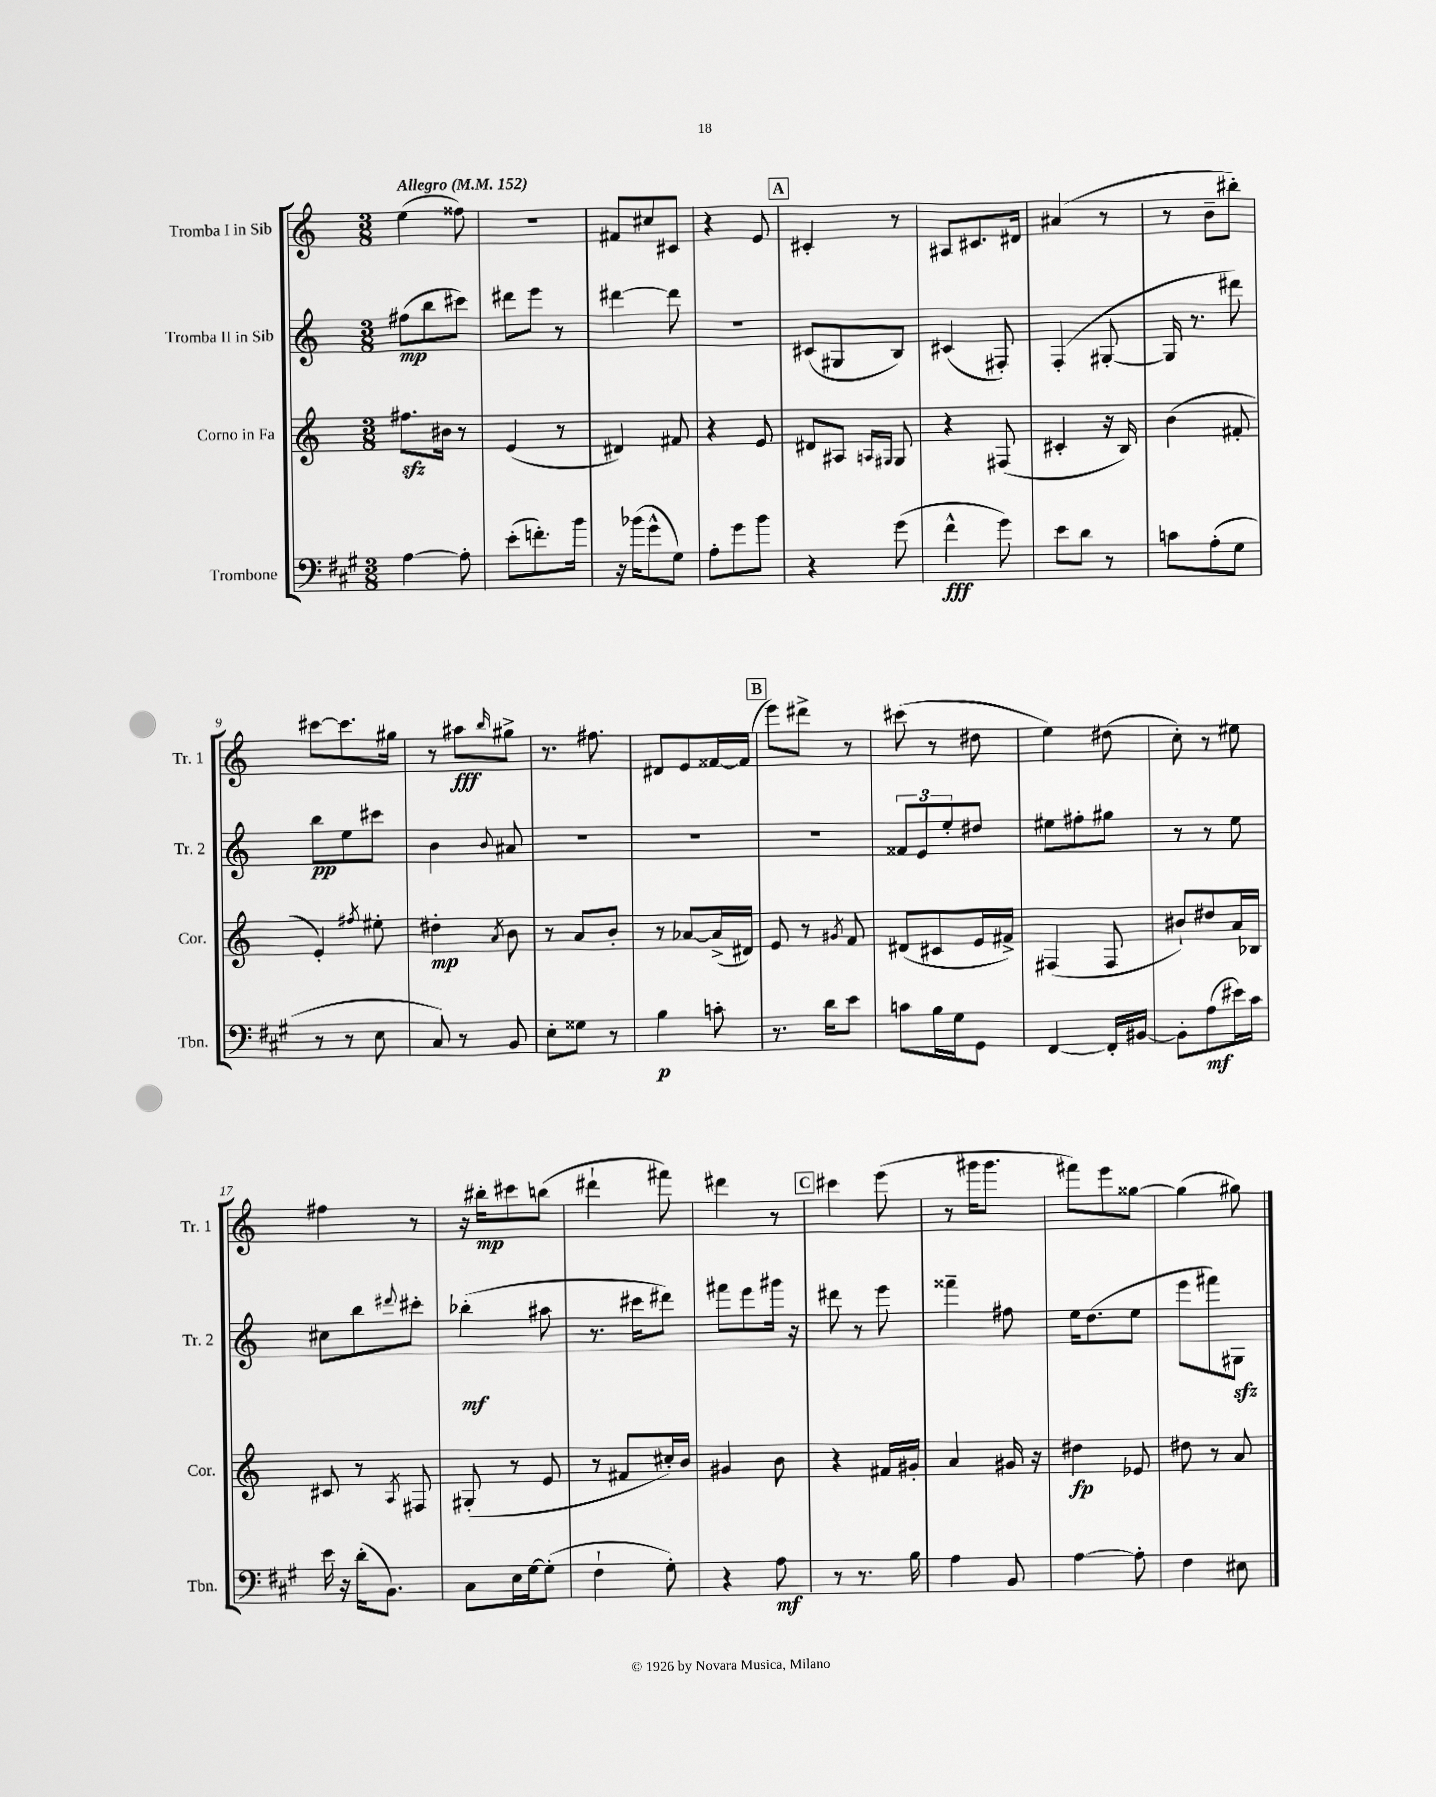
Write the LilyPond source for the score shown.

<<
\new StaffGroup <<
\new Staff = "s0" \with { instrumentName = "Tromba I in Sib" shortInstrumentName = "Tr. 1" } {
    \clef treble \key c \major \numericTimeSignature \time 3/8 \tempo "Allegro" 4 = 152
    e''4( fisis''8) |
    R4. |
    fis'8 cis''8 cis'8 |
    r4 e'8 |
    \mark \markup { \box "A" } cis'4-. r8 |
    ais8 cis'8. dis'16 |
    ais'4( r8 |
    r8 b'8-- bis''8-.) |
    cis'''8~ cis'''8. gis''16 |
    r8 ais''8\fff \grace { b''16 } gis''8-> |
    r8. fis''8. |
    dis'8 e'8 fisis'16~ fisis'16( |
    \mark \markup { \box "B" } e'''8) dis'''8-> r8 |
    cis'''8( r8 dis''8 |
    e''4) dis''8( |
    c''8-.) r8 eis''8 |
    fis''4 r8 |
    r16 bis''16-.\mp cis'''8 b''8( |
    dis'''4-! fis'''8) |
    dis'''4 r8 |
    \mark \markup { \box "C" } cis'''4 e'''8( |
    r8 gis'''16 gis'''8. |
    fis'''8) e'''8 gisis''8~ |
    gisis''4( gis''8) \bar "|." |
}
\new Staff = "s1" \with { instrumentName = "Tromba II in Sib" shortInstrumentName = "Tr. 2" } {
    \clef treble \key c \major \numericTimeSignature \time 3/8
    fis''8\mp( b''8 cis'''8) |
    dis'''8 e'''8 r8 |
    dis'''4~ dis'''8 |
    R4. |
    \mark \markup { \box "A" } cis'8( gis8 b8) |
    cis'4( fis8-.) |
    f4-.( gis8~-. |
    gis16 r8. dis'''8) |
    b''8\pp e''8 cis'''8 |
    b'4 \appoggiatura { b'8 } ais'8 |
    R4. |
    R4. |
    \mark \markup { \box "B" } R4. |
    \tuplet 3/2 { fisis'8 e'8 e''8-. } dis''8 |
    eis''8 fis''8-. gis''8 |
    r8 r8 e''8 |
    cis''8 b''8 \appoggiatura { dis'''8 } cis'''8-. |
    bes''4-.\mf( ais''8 |
    r8. cis'''16 dis'''8) |
    fis'''8 e'''8 gis'''16 r16 |
    \mark \markup { \box "C" } dis'''8 r8 e'''8 |
    fisis'''4-- fis''8 |
    e''16 d''8.( e''8 |
    e'''8 fis'''8) gis8\sfz \bar "|." |
}
\new Staff = "s2" \with { instrumentName = "Corno in Fa" shortInstrumentName = "Cor." } {
    \clef treble \key c \major \numericTimeSignature \time 3/8
    fis''8.\sfz bis'16 r8 |
    e'4( r8 |
    dis'4) fis'8 |
    r4 e'8 |
    \mark \markup { \box "A" } dis'8 ais8 \grace { a16 gis16 } gis8 |
    r4 fis8( |
    cis'4-. r16 b16) |
    b'4( fis'8-. |
    e'4-.) \acciaccatura { fis''8 } eis''8-. |
    dis''4-.\mp \acciaccatura { a'8 } b'8 |
    r8 a'8 b'8-. |
    r8 aes'8~ aes'16->( dis'16) |
    \mark \markup { \box "B" } e'8 r8 \acciaccatura { gis'8 } f'8 |
    dis'8( cis'8 e'16 fis'16->) |
    fis4( fis8 |
    bis'8-!) dis''8 a'16 bes16 |
    cis'8 r8 \acciaccatura { a8 } fis8 |
    gis8-.( r8 e'8 |
    r8 fis'8 cis''16-.) b'16 |
    gis'4 b'8 |
    \mark \markup { \box "C" } r4 fis'16 gis'16-. |
    a'4 gis'16 r16 |
    dis''4\fp ees'8 |
    dis''8 r8 a'8 \bar "|." |
}
\new Staff = "s3" \with { instrumentName = "Trombone" shortInstrumentName = "Tbn." } {
    \clef bass \key a \major \numericTimeSignature \time 3/8
    a4~ a8-. |
    e'8-.( f'8.-.) b'16 |
    r16 bes'16( gis'8-^ gis8) |
    a8-. gis'8 b'8 |
    \mark \markup { \box "A" } r4 gis'8( |
    fis'4-^\fff gis'8) |
    e'8 d'8 r8 |
    c'8 a8-.( gis8 |
    r8 r8 e8 |
    cis8) r8 b,8 |
    e8-. gisis8 r8 |
    b4\p c'8-. |
    \mark \markup { \box "B" } r8. d'16 e'8 |
    c'8 b16 gis16 gis,8 |
    fis,4~ fis,16-. bis,16~ |
    bis,8-. a8\mf( eis'16) cis'16 |
    e'16 r16 d'16-.( b,8.) |
    cis8 e16 gis16~ gis8-.( |
    fis4-! gis8-.) |
    r4 a8\mf |
    \mark \markup { \box "C" } r8 r8. b16 |
    a4 b,8 |
    a4~ a8-. |
    fis4 eis8 \bar "|." |
}
>>
>>
